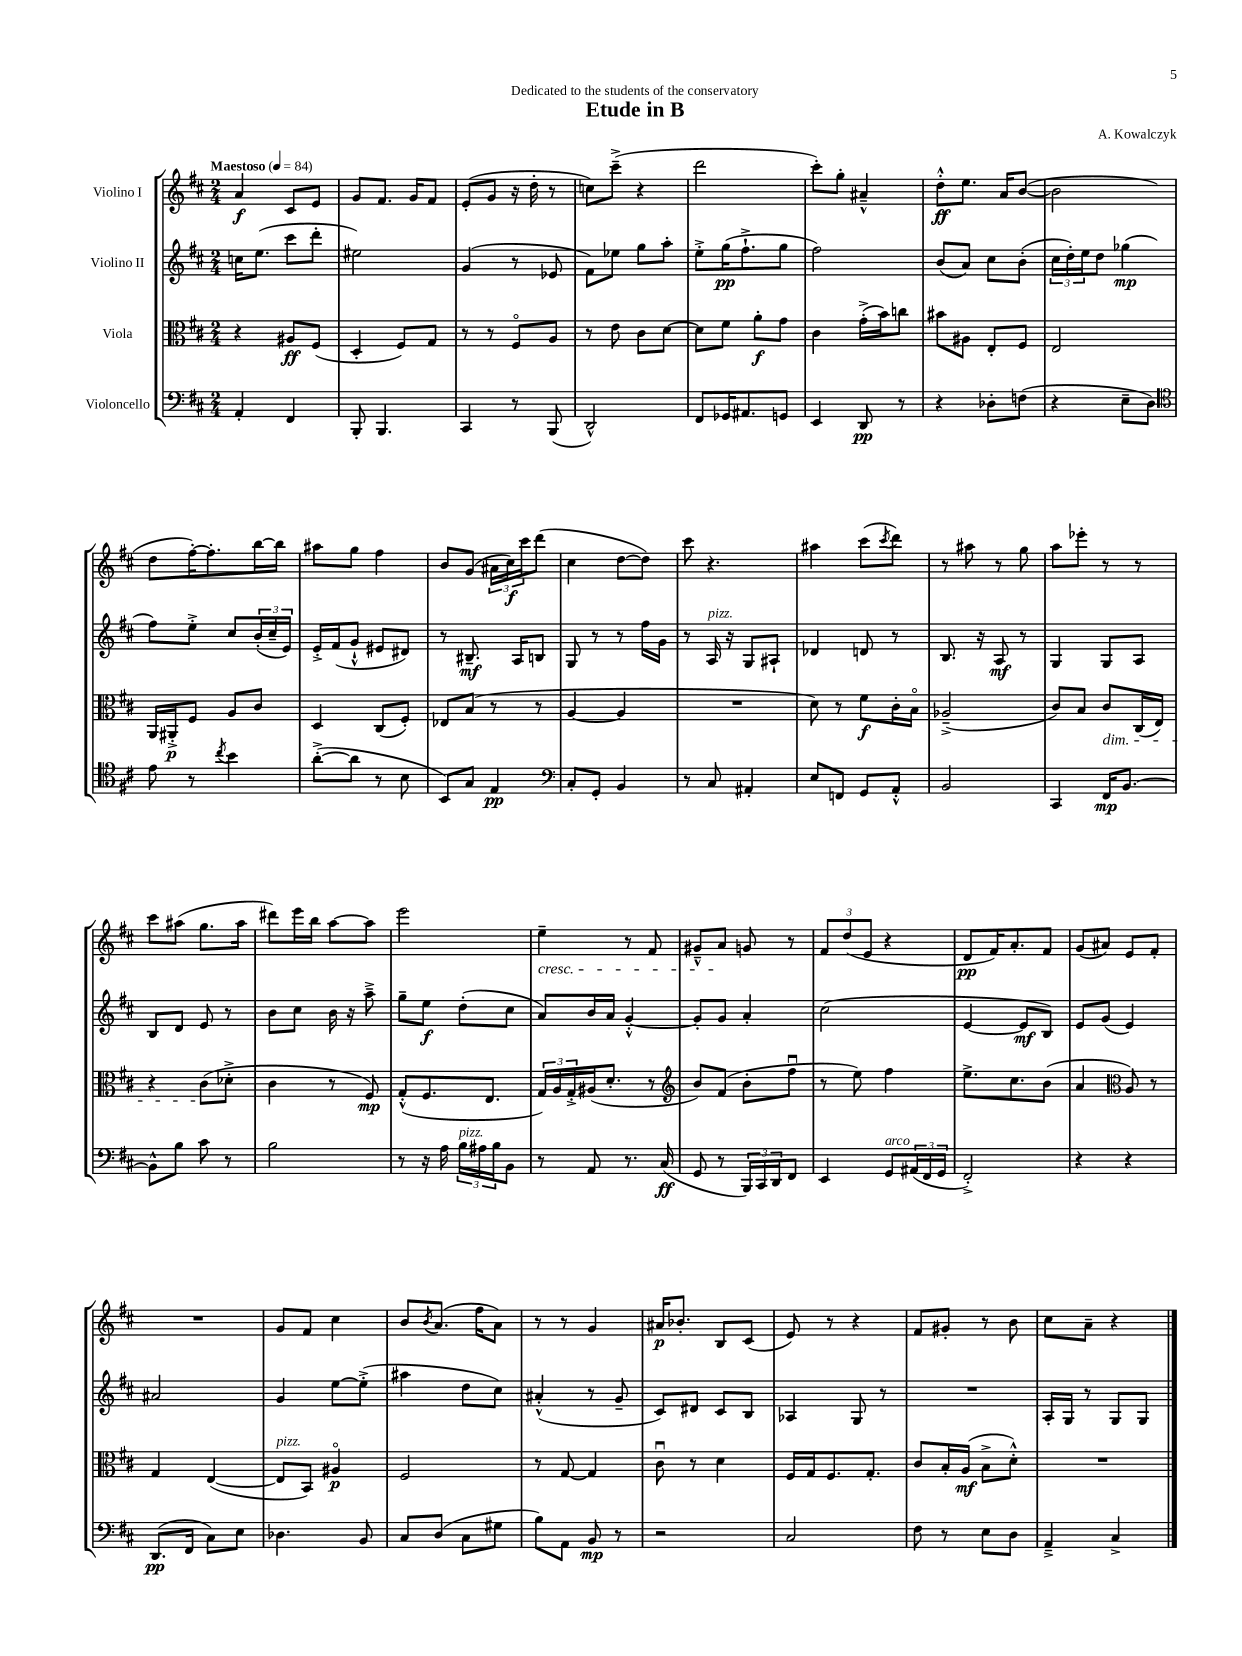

**kern	**kern	**kern	**kern
*staff4	*staff3	*staff2	*staff1
*clefF4	*clefC3	*clefG2	*clefG2
*k[f#c#]	*k[f#c#]	*k[f#c#]	*k[f#c#]
*M2/4	*M2/4	*M2/4	*M2/4
*MM84	*MM84	*MM84	*MM84
4AA'	4r	16cc	4a
.	.	(8.ee	.
4FF#	8A#	8ccc#	8c#
.	(8F#	8ddd'	8e
=	=	=	=
8BBB'	4D'	2ee#)	8g
4.BBB	.	.	8.f#
.	8F#)	.	.
.	.	.	16g
.	8G	.	8f#
=	=	=	=
4CC#	8r	(4g	(8e'
.	8r	.	8g
8r	8F#o	8r	16r
.	.	.	16dd'
(8BBB	8A	8e-	8r
=	=	=	=
2DD^^)	8r	8f#)	8cc)
.	8e	8ee-	(8ccc#~^
.	8c#	8gg	4r
.	[8d	8aa'	.
=	=	=	=
8FF#	8d]	8ee'^	2ddd
16GG-	8f#	(16gg	.
8.AA#	.	8.ff#`^	.
.	8a'	.	.
8GG	8g	8gg	.
=	=	=	=
4EE	4c#	2ff#)	8ccc#')
.	.	.	8gg'
8DD	(16g'^	.	4a#~^^
.	16b)	.	.
8r	8cc	.	.
=	=	=	=
4r	8b#	(8b	8dd'^^
.	8A#	8a)	8.ee
8D-'	8E'	8cc#	.
.	.	.	16a
(8F	8F#	(8b'	([8b
=	=	=	=
4r	2E	24cc#	2b]
.	.	24dd')	.
.	.	24ee	.
.	.	8dd	.
8E~	.	(4gg-	.
8D)	.	.	.
=	=	=	=
*clefC4	*	*	*
8e	16AA	8ff#)	8dd
.	16AA#'^	.	.
8r	8F#	8ee'^	[16ff#')
.	.	.	8.ff#']
8qcc#	.	.	.
4b	8A	8cc#	.
.	8c#	(24b'	[16bb
.	.	24cc#~	.
.	.	.	16bb]
.	.	24e)	.
=	=	=	=
([8a'^	4D	16e'^	8aa#
.	.	(16f#	.
8a]	.	8g`^^	8gg
8r	(8C#	8e#	4ff#
8B	8F#')	8d#)	.
=	=	=	=
8BB)	8E-	8r	8b
8G	(8B	8.B#~	(8g
4E	8r	.	24a#
.	.	.	24cc#)
.	.	16A	.
.	.	.	24ccc#
.	8r	8B	(8ddd
=	=	=	=
*clefF4	*	*	*
8C#'	[4A	8G	4cc#
8GG'	.	8r	.
4BB	4A]	8r	[8dd
.	.	16ff#	8dd])
.	.	16g	.
=	=	=	=
8r	2r	8r	8ccc#
8C#	.	16A	4.r
.	.	16r	.
4AA#'	.	8G	.
.	.	8A#`	.
=	=	=	=
8E	8d)	4d-	4aa#
8FF	8r	.	.
8GG	8f#	8d	(8ccc#
.	.	.	8qccc#
8AA'^^	16c#'	8r	8ddd)
.	16Bo	.	.
=	=	=	=
2BB	(2A-~^	8.B	8r
.	.	.	8aa#
.	.	16r	.
.	.	8A	8r
.	.	8r	8gg
=	=	=	=
4CC#	8c#)	4G	8aa
.	8B	.	8eee-'
16FF#	8c#	8G	8r
[8.BB	.	.	.
.	(16C#	8A	8r
.	16E)	.	.
=	=	=	=
8BB^^]	4r	8B	8ccc#
8B	.	8d	(8aa#
8c#	(8c#	8e	8.gg
8r	8d-'^	8r	.
.	.	.	16aa#
=	=	=	=
2B	4c#	8b	8ddd#)
.	.	8cc#	16eee
.	.	.	16bb
.	8r	16b	[8aa
.	.	16r	.
.	8F#)	8aa~^	8aa]
=	=	=	=
8r	(8G'^^	8gg~	2eee
16r	8.F#	8ee	.
16A	.	.	.
24B	.	(8dd'	.
24A#	.	.	.
.	8.E	.	.
24B	.	.	.
8BB	.	8cc#	.
=	=	=	=
8r	24G)	8a)	4ee~
.	24A	.	.
.	24G'^	.	.
8AA	(16A#	16b	.
.	8.d'	16a	.
8.r	.	[4g'^^	8r
.	8r	.	8f#
(16C#	.	.	.
=	=	=	=
*	*clefG2	*	*
8GG	8b)	8g']	8g#~^^
8r	(8f#	8g	8a
24BBB)	8b'	4a'	8g
24CC#	.	.	.
24DD	.	.	.
8FF#	8ff#u	.	8r
=	=	=	=
4EE	8r	(2cc#	12f#
.	.	.	(12dd
.	8ee)	.	.
.	.	.	12e
8GG	4ff#	.	4r
(24AA#	.	.	.
24FF#	.	.	.
24GG	.	.	.
=	=	=	=
2FF#'^)	8.ee^	[4e	8d
.	.	.	16f#)
.	8.cc#	.	8.a'
.	.	8e]	.
.	(8b	8B)	8f#
=	=	=	=
4r	4a	8e	(8g
.	.	(8g	8a#)
*	*clefC3	*	*
4r	8A)	4e)	8e
.	8r	.	8f#'
=	=	=	=
(8.DD	4G	2a#	2r
16FF#	.	.	.
8C#)	([4E	.	.
8E	.	.	.
=	=	=	=
4.D-	8E]	4g	8g
.	8BB)	.	8f#
.	4A#o	[8ee	4cc#
8BB	.	(8ee'^]	.
=	=	=	=
8C#	2F#	4aa#	8b
.	.	.	8qb
(8D	.	.	(8.a
8C#	.	8dd	.
.	.	.	16ff#
8G#	.	8cc#)	8a)
=	=	=	=
8B)	8r	(4a#'^^	8r
8AA	[8G	.	8r
8BB	4G]	8r	4g
8r	.	8g~	.
=	=	=	=
2r	8c#u	8c#)	16a#
.	.	.	8.b-'
.	8r	8d#	.
.	4d	8c#	8B
.	.	8B	(8c#
=	=	=	=
2C#	16F#	4A-	8e)
.	16G	.	.
.	8.F#	.	8r
.	.	8G	4r
.	8.G'	.	.
.	.	8r	.
=	=	=	=
8F#	8c#	2r	8f#
8r	16B'	.	8g#'
.	(16A	.	.
8E	8B^	.	8r
8D	8d'^^)	.	8b
=	=	=	=
4AA~^	2r	16A'	8cc#
.	.	16G	.
.	.	8r	8a~
4C#^	.	8G	4r
.	.	8G	.
==	==	==	==
*-	*-	*-	*-
